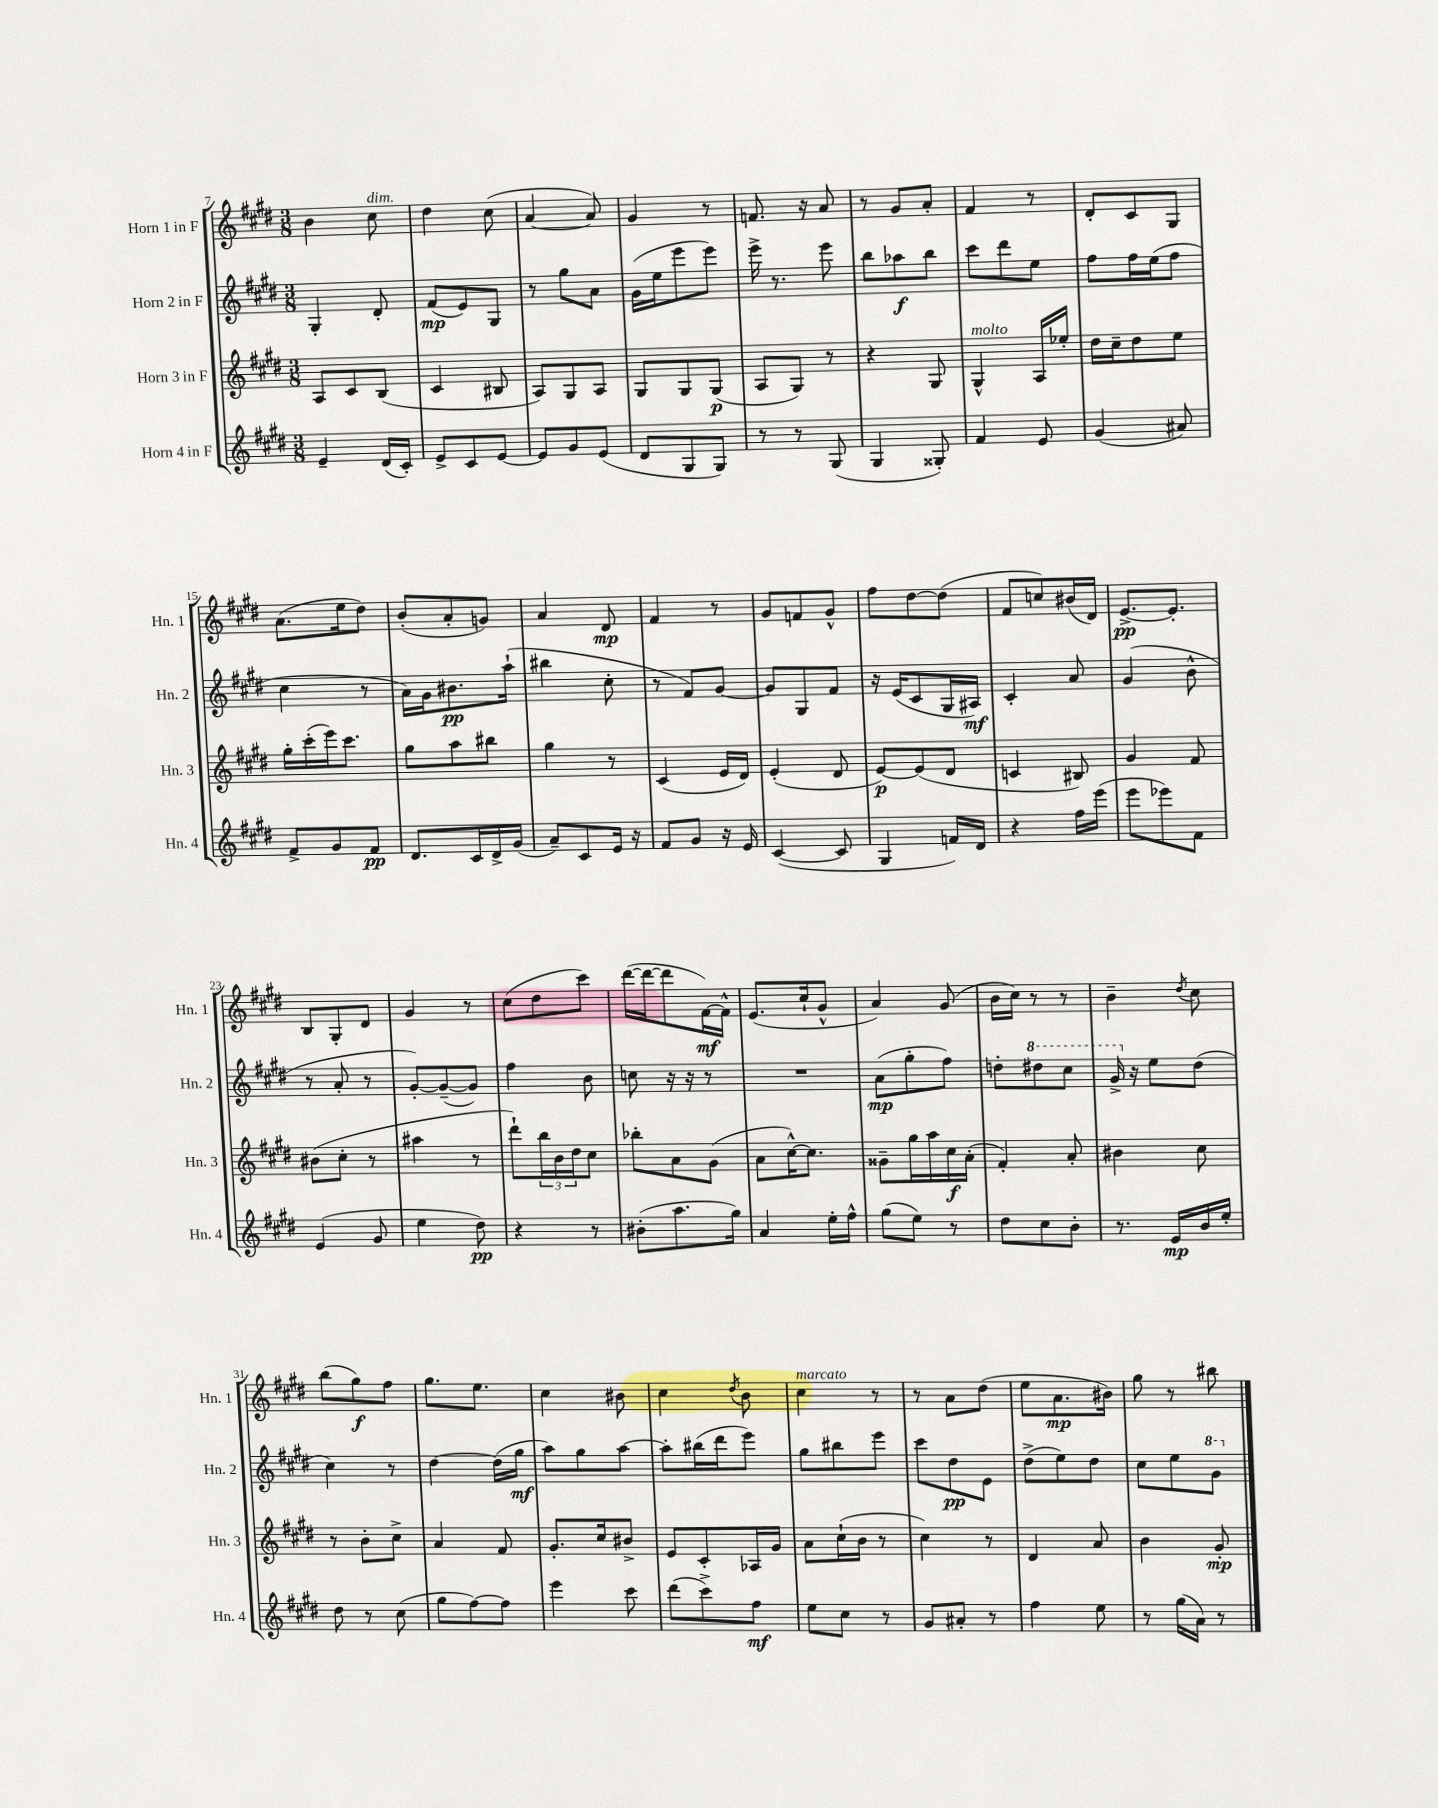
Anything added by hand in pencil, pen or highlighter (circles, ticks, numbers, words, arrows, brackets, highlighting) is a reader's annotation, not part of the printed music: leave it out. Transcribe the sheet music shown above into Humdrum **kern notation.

**kern	**dynam	**kern	**dynam	**kern	**dynam	**kern	**dynam
*part4	*part4	*part3	*part3	*part2	*part2	*part1	*part1
*staff4	*staff4	*staff3	*staff3	*staff2	*staff2	*staff1	*staff1
*I"Horn 4 in F	*	*I"Horn 3 in F	*	*I"Horn 2 in F	*	*I"Horn 1 in F	*
*I'Hn. 4	*	*I'Hn. 3	*	*I'Hn. 2	*	*I'Hn. 1	*
*clefG2	*	*clefG2	*	*clefG2	*	*clefG2	*
*k[f#c#g#d#]	*	*k[f#c#g#d#]	*	*k[f#c#g#d#]	*	*k[f#c#g#d#]	*
*M3/8	*	*M3/8	*	*M3/8	*	*M3/8	*
=7	=7	=7	=7	=7	=7	=7	=7
4e~/	.	8A/L	.	4G#'/	.	4b\	.
.	.	8c#/	.	.	.	.	.
!	!	!	!	!	!	!LO:TX:a:i:t=dim.	!
(16d#/LL	.	(8B/J	.	8d#'/	.	8cc#\	.
16c#'/JJ)	.	.	.	.	.	.	.
=8	=8	=8	=8	=8	=8	=8	=8
8e^/L	.	4c#/	.	(8f#/L	mp	4dd#\	.
8c#/	.	.	.	8e/)	.	.	.
[8e/J	.	8B#X/	.	8G#/J	.	(8cc#\	.
=9	=9	=9	=9	=9	=9	=9	=9
8e/L]	.	8A/L)	.	8r	.	[4a/	.
8g#/	.	8G#/	.	8gg#\L	.	.	.
(8e/J	.	8A/J	.	8a\J	.	8a/])	.
=10	=10	=10	=10	=10	=10	=10	=10
8d#/L	.	8G#/L	.	(16g#\LL	.	4g#/	.
.	.	.	.	16ee\J	.	.	.
8G#/	.	8G#/	.	8eee\	.	.	.
8G#/J)	.	(8G#/J	p	8eee\J)	.	8r	.
=11	=11	=11	=11	=11	=11	=11	=11
8r	.	8A/L	.	16eee^\	.	8.fn/	.
.	.	.	.	8.r	.	.	.
8r	.	8G#/J)	.	.	.	.	.
.	.	.	.	.	.	16r	.
(8G#/	.	8r	.	8eee\	.	8a/	.
=12	=12	=12	=12	=12	=12	=12	=12
4G#/	.	4r	.	8bb\L	.	8r	.
.	.	.	.	8aa-X\	f	8g#/L	.
8G##X'/)	.	8G#/	.	8bb\J	.	8a'/J	.
=13	=13	=13	=13	=13	=13	=13	=13
!	!	!LO:TX:a:i:t=molto	!	!	!	!	!
4f#/	.	4G#^^/	.	8ccc#\L	.	4f#/	.
.	.	.	.	8ddd#\	.	.	.
8e/	.	16A/LL	.	8ee\J	.	8r	.
.	.	16ee-X'/JJ	.	.	.	.	.
=14	=14	=14	=14	=14	=14	=14	=14
(4g#/	.	16dd#\LL	.	8ff#\L	.	8d#'/L	.
.	.	16cc#~\J	.	.	.	.	.
.	.	8dd#\	.	16ff#\L	.	8c#/	.
.	.	.	.	(16ee\J	.	.	.
8a#X/)	.	8ee\J	.	8ff#\J	.	8G#/J	.
!!LO:LB:g=z
=15	=15	=15	=15	=15	=15	=15	=15
8f#^/L	.	16gg#'\LL	.	4cc#\	.	(8.a\L	.
.	.	(16ccc#'\	.	.	.	.	.
8g#/	.	16eee\J)	.	.	.	.	.
.	.	8.ccc#\J	.	.	.	16ee\k	.
8f#/J	pp	.	.	8r	.	8dd#\J)	.
=16	=16	=16	=16	=16	=16	=16	=16
8.d#/L	.	8gg#\L	.	16a\LL)	.	(8b'/L	.
.	.	.	.	16g#\J	.	.	.
.	.	8aa\	.	8.b#X\	pp	8a'/	.
16c#/L	.	.	.	.	.	.	.
16d#^/	.	8bb#X\J	.	.	.	8gn/J)	.
(16g#/JJ	.	.	.	(16aa`\Jk	.	.	.
=17	=17	=17	=17	=17	=17	=17	=17
8a~/L)	.	4gg#\	.	4bb#X\	.	4a/	.
8c#/	.	.	.	.	.	.	.
16e/Jk	.	8r	.	8cc#'\	.	8d#/	mp
16r	.	.	.	.	.	.	.
=18	=18	=18	=18	=18	=18	=18	=18
8f#/L	.	(4c#/	.	8r	.	4f#/	.
8g#/J	.	.	.	8f#/L)	.	.	.
16r	.	16e/LL	.	[8g#/J	.	8r	.
16e/	.	16d#/JJ)	.	.	.	.	.
=19	=19	=19	=19	=19	=19	=19	=19
([4c#/	.	(4e'/	.	8g#/L]	.	8g#/L	.
.	.	.	.	8G#/	.	8fn/	.
8c#/]	.	8d#/	.	8f#/J	.	8g#^^/J	.
=20	=20	=20	=20	=20	=20	=20	=20
4G#/	.	[8e/L)	p	16r	.	8ff#\L	.
.	.	.	.	(16e/KL	.	.	.
.	.	(8e/]	.	8c#/	.	[8dd#\	.
16fn/LL)	.	8d#/J	.	16G#/L	.	(8dd#\J]	.
16d#/JJ	.	.	.	16A#X/JJ)	mf	.	.
=21	=21	=21	=21	=21	=21	=21	=21
4r	.	4cn/	.	4c#'/	.	8f#/L	.
.	.	.	.	.	.	8ccn/)	.
16ff#\LL	.	8B#X/)	.	8a/	.	(16b#X/L	.
(16eee\JJ	.	.	.	.	.	16d#/JJ)	.
=22	=22	=22	=22	=22	=22	=22	=22
8eee\L	.	4g#/	.	(4g#/	.	[8.e^/L	pp
8eee-X\)	.	.	.	.	.	.	.
.	.	.	.	.	.	8.e'/J]	.
8f#\J	.	8f#/	.	8b^^\	.	.	.
!!LO:LB:g=z
=23	=23	=23	=23	=23	=23	=23	=23
(4e/	.	(8b#X\L	.	8r	.	8B/L	.
.	.	8cc#'\J	.	8a'/	.	8G#'/	.
8g#/	.	8r	.	8r	.	8d#/J	.
=24	=24	=24	=24	=24	=24	=24	=24
4ee\	.	4aa#X\	.	[8g#'/L)	.	4g#/	.
.	.	.	.	(8g#~/_	.	.	.
8dd#\)	pp	8r	.	8g#/J])	.	8r	.
=25	=25	=25	=25	=25	=25	=25	=25
4r	.	8ddd#`\L)	.	4ff#\	.	(8cc#\L	.
.	.	24bb\L	.	.	.	8dd#\	.
.	.	24b\	.	.	.	.	.
.	.	24dd#\J	.	.	.	.	.
8r	.	8cc#\J	.	8b\	.	8ccc#\J)	.
=26	=26	=26	=26	=26	=26	=26	=26
(8b#X'\L	.	8bb-X'\L	.	8ccn\	.	([16ddd#\LL	.
.	.	.	.	.	.	16ddd#\J_	.
8.aa\	.	8a\	.	16r	.	8ddd#\]	.
.	.	.	.	16r	.	.	.
.	.	(8g#\J	.	8r	.	[16f#\L)	mf
16gg#\Jk)	.	.	.	.	.	16f#^^\JJ]	.
=27	=27	=27	=27	=27	=27	=27	=27
4a/	.	8a\L	.	4.r	.	(8.e/L	.
.	.	[16cc#^^\K)	.	.	.	.	.
.	.	8.cc#\J]	.	.	.	16cc#`/k	.
16ee'\LL	.	.	.	.	.	8g#^^/J	.
16ff#^^\JJ	.	.	.	.	.	.	.
=28	=28	=28	=28	=28	=28	=28	=28
(8gg#\L	.	8g##X~\L	.	(8a\L	mp	4a/)	.
8ee\J)	.	16gg#\L	.	8gg#'\	.	.	.
.	.	16aa\	.	.	.	.	.
8r	.	16cc#\	f	8ff#\J)	.	(8g#/	.
.	.	(16a'\JJ	.	.	.	.	.
=29	=29	=29	=29	=29	=29	=29	=29
8dd#\L	.	4f#'/)	.	8ddn'\L	.	16b\LL	.
.	.	.	.	.	.	16cc#\JJ)	.
*	*	*	*	*8va	*	*	*
8cc#\	.	.	.	8ddd#X\	.	8r	.
8b'\J	.	8a'/	.	8ccc#\J	.	8r	.
=30	=30	=30	=30	=30	=30	=30	=30
8.r	.	4b#X\	.	16gg#^/	.	4b~\	.
*	*	*	*	*X8va	*	*	*
.	.	.	.	16r	.	.	.
.	.	.	.	8ee\L	.	.	.
16e/LL	mp	.	.	.	.	.	.
.	.	.	.	.	.	8qdd#/	.
16b/	.	8cc#\	.	(8dd#\J	.	8cc#\	.
16ee'/JJ	.	.	.	.	.	.	.
!!LO:LB:g=z
=31	=31	=31	=31	=31	=31	=31	=31
8dd#\	.	8r	.	4cc#\)	.	(8bb\L	.
8r	.	8b'\L	.	.	.	8gg#\)	f
(8cc#\	.	8cc#^\J	.	8r	.	8ff#\J	.
=32	=32	=32	=32	=32	=32	=32	=32
8gg#\L	.	4a/	.	[4dd#\	.	8.gg#\L	.
[8ff#\)	.	.	.	.	.	.	.
.	.	.	.	.	.	8.ee\J	.
8ff#\J]	.	8f#/	.	(16dd#\LL]	.	.	.
.	.	.	.	16gg#\JJ	mf	.	.
=33	=33	=33	=33	=33	=33	=33	=33
4eee\	.	8.g#'/L	.	8aa\L)	.	4cc#\	.
.	.	.	.	8gg#\	.	.	.
.	.	16cc#/k	.	.	.	.	.
8ccc#\	.	8b#X^/J	.	[8aa\J	.	8b#X\	.
=34	=34	=34	=34	=34	=34	=34	=34
(8ddd#\L	.	8e/L	.	8aa'\L]	.	4cc#\	.
8ccc#^\)	.	8c#'/	.	(16bb#X\L	.	.	.
.	.	.	.	16ddd#\J	.	.	.
.	.	.	.	.	.	8qdd#/	.
8ff#\J	mf	16A-X/L	.	8eee\J)	.	8b\	.
.	.	16g#/JJ	.	.	.	.	.
=35	=35	=35	=35	=35	=35	=35	=35
!	!	!	!	!	!	!LO:TX:a:i:t=marcato	!
8ee\L	.	8a\L	.	8gg#\L	.	4cc#\	.
8cc#\J	.	(16cc#`\L	.	8bb#X\	.	.	.
.	.	16b\JJ	.	.	.	.	.
8r	.	8r	.	8eee\J	.	8r	.
=36	=36	=36	=36	=36	=36	=36	=36
8g#/L	.	4cc#\)	.	8ccc#\L	.	8r	.
8a#X'/J	.	.	.	8dd#\	pp	8a\L	.
8r	.	8r	.	8e\J	.	(8dd#\J	.
=37	=37	=37	=37	=37	=37	=37	=37
4ff#\	.	4d#/	.	(8dd#^\L	.	8ee\L	.
.	.	.	.	8ee\)	.	8.a\	mp
8ee\	.	8a/	.	8dd#\J	.	.	.
.	.	.	.	.	.	16b#X\Jk)	.
=38	=38	=38	=38	=38	=38	=38	=38
8r	.	4b\	.	8cc#\L	.	8gg#\	.
(16gg#\LL	.	.	.	8ee\	.	8r	.
16a\JJ)	.	.	.	.	.	.	.
*	*	*	*	*8va	*	*	*
8r	.	8g#'/	mp	8gg#\J	.	8bb#X\	.
*	*	*	*	*X8va	*	*	*
==	==	==	==	==	==	==	==
*-	*-	*-	*-	*-	*-	*-	*-
